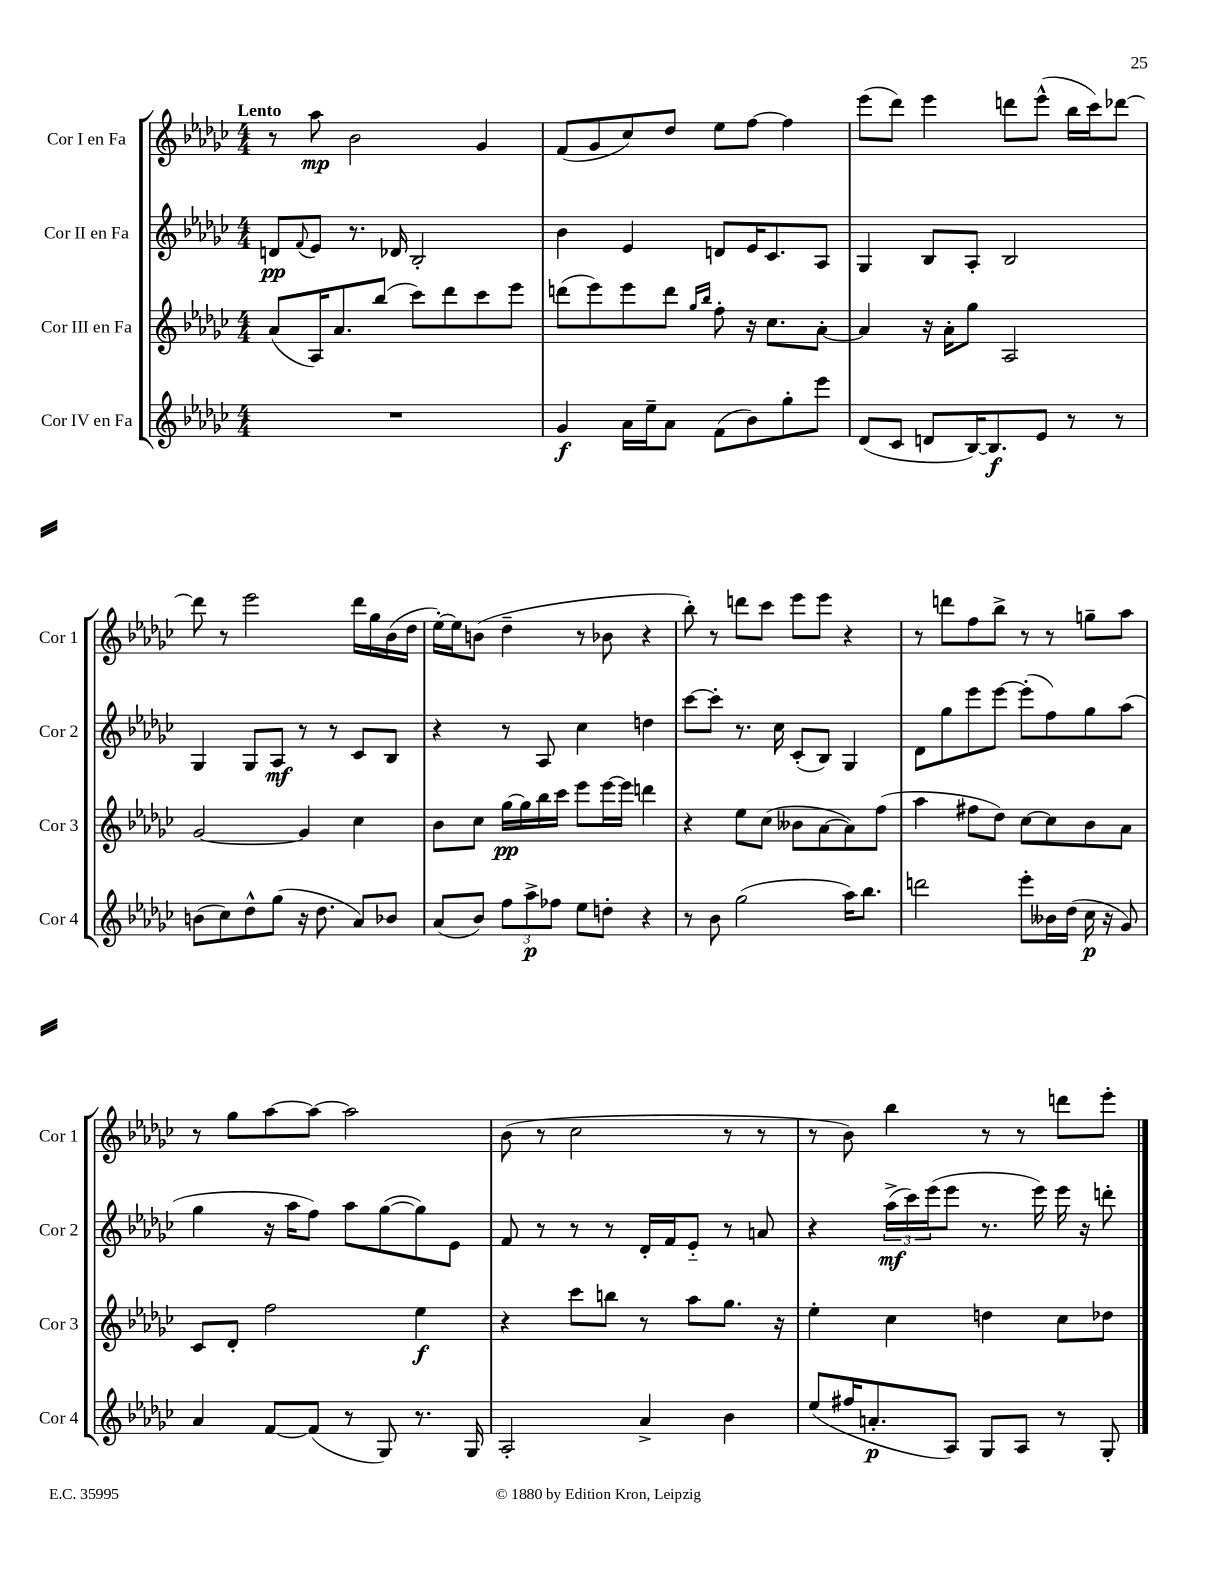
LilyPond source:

<<
\new StaffGroup <<
\new Staff = "s0" \with { instrumentName = "Cor I en Fa" shortInstrumentName = "Cor 1" } {
    \clef treble \key ges \major \numericTimeSignature \time 4/4 \tempo "Lento"
    r8 aes''8\mp bes'2 ges'4 |
    f'8( ges'8 ces''8) des''8 ees''8 f''8~ f''4 |
    ees'''8( des'''8) ees'''4 d'''8 ees'''8-^( bes''16 ces'''16) des'''8~ |
    des'''8 r8 ees'''2 des'''16 ges''16 bes'16( des''16 |
    ees''16~-.) ees''16 b'8( des''4-- r8 bes'8 r4 |
    bes''8-.) r8 d'''8 ces'''8 ees'''8 ees'''8 r4 |
    r8 d'''8 f''8 bes''8-> r8 r8 g''8-- aes''8 |
    r8 ges''8 aes''8~ aes''8~ aes''2 |
    bes'8( r8 ces''2 r8 r8 |
    r8 bes'8) bes''4 r8 r8 d'''8 ees'''8-. \bar "|." |
}
\new Staff = "s1" \with { instrumentName = "Cor II en Fa" shortInstrumentName = "Cor 2" } {
    \clef treble \key ges \major \numericTimeSignature \time 4/4
    d'8\pp \appoggiatura { f'8 } ees'8 r8. des'16 bes2-. |
    bes'4 ees'4 d'8 ees'16 ces'8. aes8 |
    ges4 bes8 aes8-. bes2 |
    ges4 ges8 aes8\mf r8 r8 ces'8 bes8 |
    r4 r8 aes8 ces''4 d''4 |
    ces'''8~ ces'''8-. r8. ces''16 ces'8-.( bes8) ges4 |
    des'8 ges''8 ees'''8 ees'''8~ ees'''8-.( f''8) ges''8 aes''8( |
    ges''4 r16 aes''16 f''8) aes''8 ges''8~( ges''8) ees'8 |
    f'8 r8 r8 r8 des'16-. f'16 ees'8-_ r8 a'8 |
    r4 \tuplet 3/2 { aes''16->\mf( ces'''16) ees'''16( } ees'''8 r8. ees'''16) ees'''16 r16 d'''8-. \bar "|." |
}
\new Staff = "s2" \with { instrumentName = "Cor III en Fa" shortInstrumentName = "Cor 3" } {
    \clef treble \key ges \major \numericTimeSignature \time 4/4
    aes'8( aes16) aes'8. bes''8( ces'''8) des'''8 ces'''8 ees'''8 |
    d'''8( ees'''8) ees'''8 d'''8 \grace { ges''16 bes''16 } f''8-. r16 ces''8. aes'8~-. |
    aes'4 r16 aes'16-. ges''8 aes2 |
    ges'2~ ges'4 ces''4 |
    bes'8 ces''8 ges''16~\pp ges''16 bes''16 ces'''16 ees'''8 ees'''16~ ees'''16 d'''4 |
    r4 ees''8 ces''8( beses'8 aes'8~ aes'8) f''8( |
    aes''4 fis''8 des''8) ces''8~ ces''8 bes'8 aes'8 |
    ces'8 des'8-. f''2 ees''4\f |
    r4 ces'''8 b''8 r8 aes''8 ges''8. r16 |
    ees''4-. ces''4 d''4 ces''8 des''8 \bar "|." |
}
\new Staff = "s3" \with { instrumentName = "Cor IV en Fa" shortInstrumentName = "Cor 4" } {
    \clef treble \key ges \major \numericTimeSignature \time 4/4
    R1 |
    ges'4\f aes'16 ees''16-- aes'8 f'8( bes'8) ges''8-. ees'''8 |
    des'8( ces'8 d'8 bes16~) bes8.\f ees'8 r8 r8 |
    b'8( ces''8) des''8-^ ges''8( r16 des''8. aes'8) bes'8 |
    aes'8( bes'8) \tuplet 3/2 { f''8 aes''8->\p fes''8 } ees''8 d''8-. r4 |
    r8 bes'8 ges''2( aes''16) bes''8. |
    d'''2 ees'''8-. beses'16 des''16( ces''16\p r16 ges'8) |
    aes'4 f'8~ f'8( r8 ges8) r8. ges16 |
    aes2-. aes'4-> bes'4 |
    ees''8( fis''16 a'8.-.\p aes8) ges8 aes8 r8 ges8-. \bar "|." |
}
>>
>>
\layout { \context { \Score \remove "Bar_number_engraver" } }
